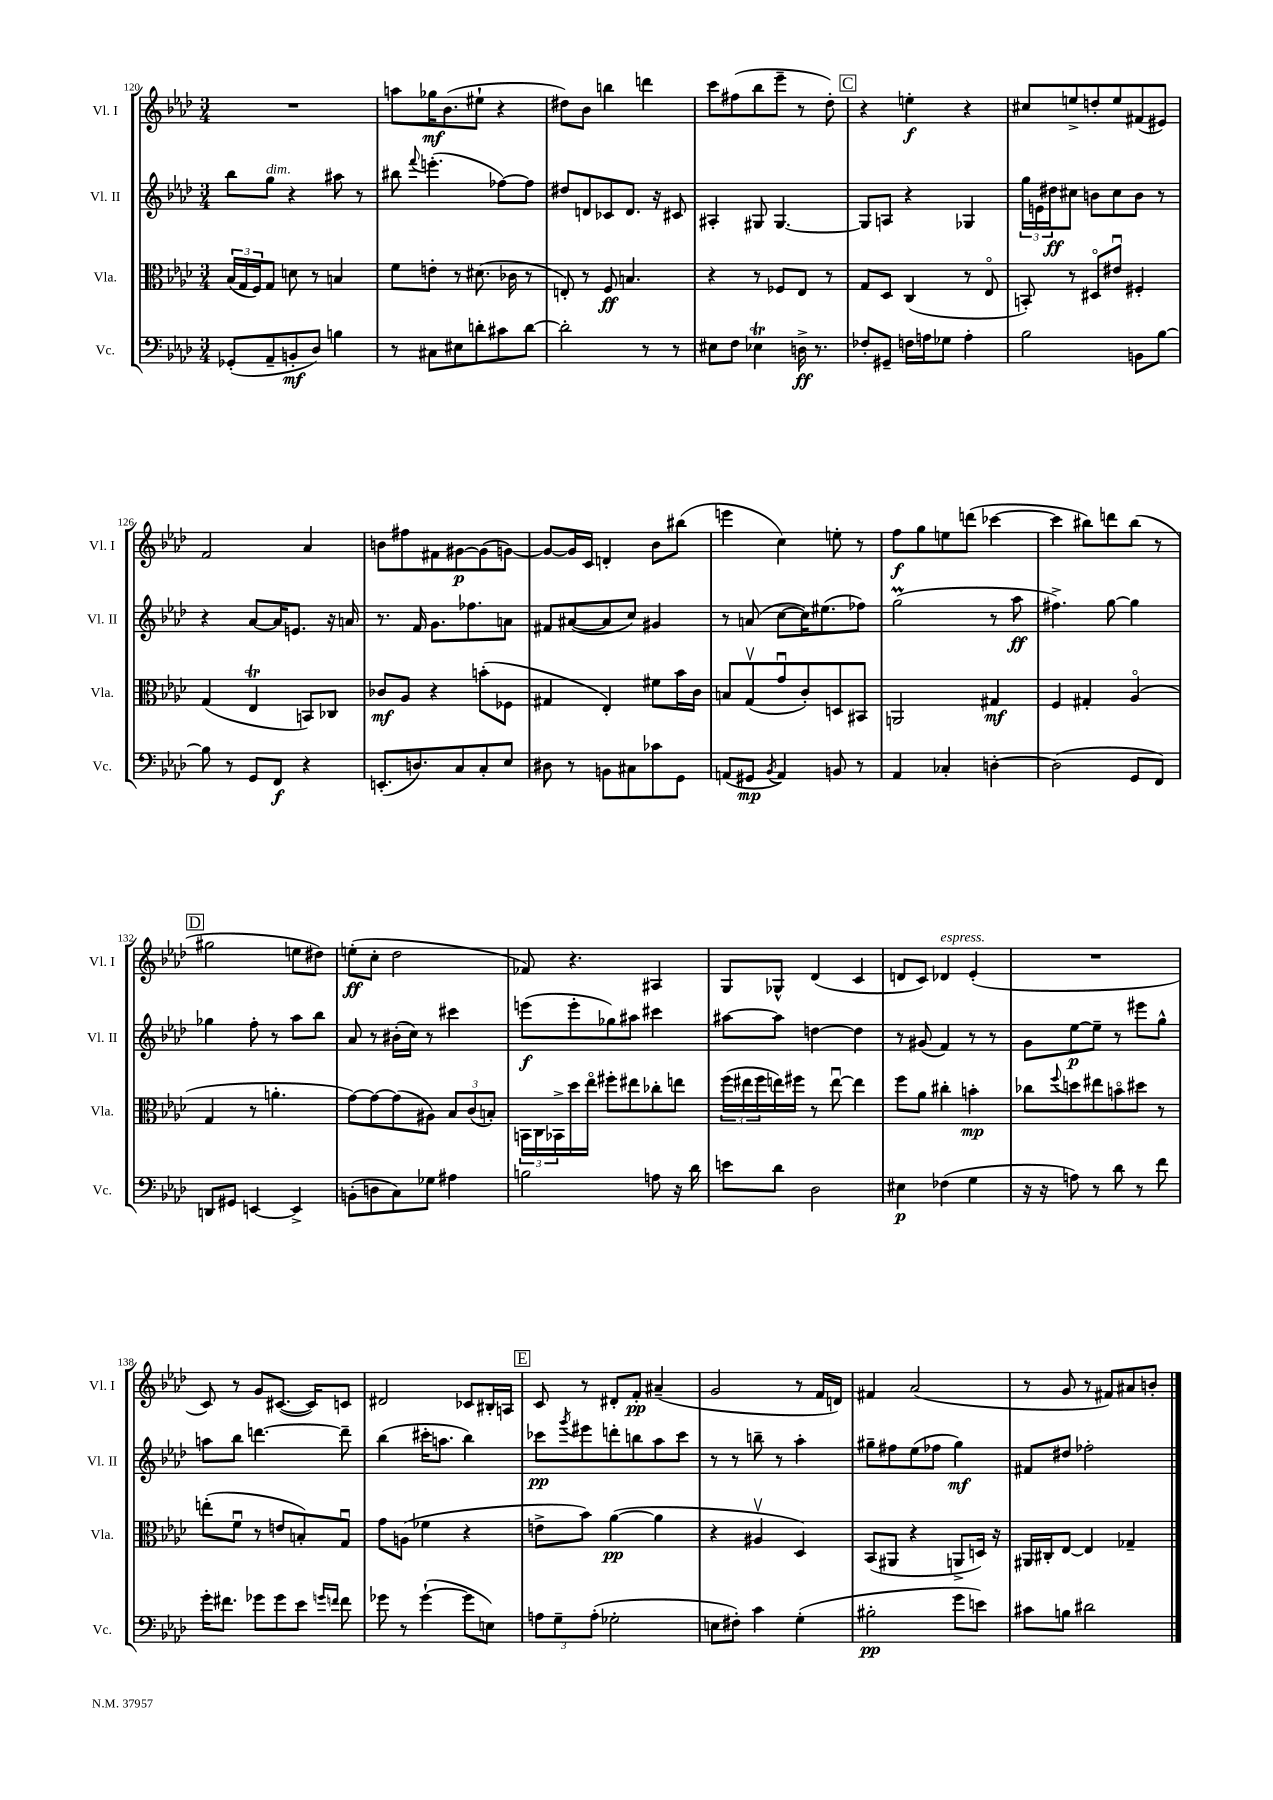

**kern	**dynam	**kern	**dynam	**kern	**dynam	**kern	**dynam
*part4	*part4	*part3	*part3	*part2	*part2	*part1	*part1
*staff4	*staff4	*staff3	*staff3	*staff2	*staff2	*staff1	*staff1
*I"Vc.	*	*I"Vla.	*	*I"Vl. II	*	*I"Vl. I	*
*I'Vc.	*	*I'Vla.	*	*I'Vl. II	*	*I'Vl. I	*
*clefF4	*	*clefC3	*	*clefG2	*	*clefG2	*
*k[b-e-a-d-]	*	*k[b-e-a-d-]	*	*k[b-e-a-d-]	*	*k[b-e-a-d-]	*
*M3/4	*	*M3/4	*	*M3/4	*	*M3/4	*
=120	=120	=120	=120	=120	=120	=120	=120
(8GG-X'/L	.	(24B-/LL	.	8bb-\L	.	2.r	.
.	.	24G/	.	.	.	.	.
.	.	24F/J)	.	.	.	.	.
!	!	!	!	!LO:TX:a:i:t=dim.	!	!	!
8AA-~/	.	8G/J	.	8gg\J	.	.	.
8BBn'/	mf	8dn\	.	4r	.	.	.
8D-/J)	.	8r	.	.	.	.	.
4Bn\	.	4Bn/	.	8aa#X\	.	.	.
.	.	.	.	8r	.	.	.
=121	=121	=121	=121	=121	=121	=121	=121
8r	.	8f\L	.	8bb#X\	.	8aan\L	.
.	.	.	.	8qqfff/	.	.	.
8C#X\L	.	8en'\J	.	(4.eeen'\	.	16gg-X\K	mf
.	.	.	.	.	.	(8.b-\	.
8E#X\	.	8r	.	.	.	.	.
8dn'\	.	(8.d#X\	.	.	.	8ee#X`\J	.
8c#X\	.	.	.	[8ff-X\L)	.	4r	.
.	.	16c-X\	.	.	.	.	.
[8d\J	.	8r	.	8ff-\J]	.	.	.
=122	=122	=122	=122	=122	=122	=122	=122
2d'\]	.	8En'/)	.	8dd#X/L	.	8dd#X\L)	.
.	.	8r	.	8dn/	.	8b-\J	.
.	.	8F/	ff	8c-X/	.	4bbn\	.
.	.	4.Bn/	.	8.d/J	.	.	.
8r	.	.	.	.	.	4dddn\	.
.	.	.	.	16r	.	.	.
8r	.	.	.	8c#X/	.	.	.
=123	=123	=123	=123	=123	=123	=123	=123
8E#X\L	.	4r	.	4A#X'/	.	8ccc\L	.
8F\J	.	.	.	.	.	(8ff#X\	.
4E-XT\	.	8r	.	8G#X/	.	8bb-\	.
.	.	8F-X/L	.	[4.G#/	.	8eee-~\J	.
16Dn^\	ff	8E-/J	.	.	.	8r	.
8.r	.	.	.	.	.	.	.
.	.	8r	.	.	.	8dd-'\)	.
!!LO:REH:place=s1:t=C
=124	=124	=124	=124	=124	=124	=124	=124
8F-X'/L	.	8G/L	.	8G#/L]	.	4r	.
8GG#X~/J	.	8D-/J	.	8An/J	.	.	.
16Fn\LL	.	(4C/	.	4r	.	4een'\	f
16An\J	.	.	.	.	.	.	.
8G-X\J	.	.	.	.	.	.	.
4A'\	.	8r	.	4G-X/	.	4r	.
.	.	8E-/	.	.	.	.	.
=125	=125	=125	=125	=125	=125	=125	=125
2B-\	.	8BBn'/)	.	24gg\LL	.	8cc#X/L	.
.	.	.	.	24en\	.	.	.
.	.	.	.	24dd#X\J	ff	.	.
.	.	8r	.	8cc#X\J	.	8een^/	.
.	.	8D#X/L	.	8bn\L	.	8ddn'/	.
.	.	8e#Xu/J	.	8cc#\	.	8ee/	.
8BBn\L	.	4F#X'/	.	8b\J	.	(8f#X/	.
[8B-\J	.	.	.	8r	.	8e#X/J)	.
!!LO:LB:g=z
=126	=126	=126	=126	=126	=126	=126	=126
8B-\]	.	(4G/	.	4r	.	2f/	.
8r	.	.	.	.	.	.	.
8GG/L	.	4E-T/	.	[8a-/L	.	.	.
8FF/J	f	.	.	16a-/K]	.	.	.
.	.	.	.	8.en/J	.	.	.
4r	.	8BBn/L)	.	.	.	4a-/	.
.	.	8C-X/J	.	16r	.	.	.
.	.	.	.	16an/	.	.	.
=127	=127	=127	=127	=127	=127	=127	=127
(8.EEn'/L	.	8c-X/L	mf	8.r	.	8bn\L	.
.	.	8A-/J	.	.	.	8ff#X\	.
8.Dn/)	.	.	.	16f/	.	.	.
.	.	4r	.	8.g\L	.	8f#X\	.
8C/	.	.	.	.	.	[8g#X\	p
.	.	.	.	8.ff-X\	.	.	.
8C'/	.	(8bn'\L	.	.	.	(8g#\]	.
8E-/J	.	8F-X\J	.	8an\J	.	[8gn\J)	.
=128	=128	=128	=128	=128	=128	=128	=128
8D#X\	.	4G#X/	.	8f#X/L	.	8g/L_	.
8r	.	.	.	([8a#X/	.	16g/L]	.
.	.	.	.	.	.	16c/JJ	.
8BBn\L	.	4E-'/)	.	8a#/]	.	4dn'/	.
8C#X\	.	.	.	8cc/J)	.	.	.
8c-X\	.	8f#X\L	.	4g#X/	.	8b-\L	.
8GG\J	.	16b-\L	.	.	.	(8bb#X\J	.
.	.	16c\JJ	.	.	.	.	.
=129	=129	=129	=129	=129	=129	=129	=129
(8AAn/L	.	8Bn/L	.	8r	.	4eeen\	.
8GG#X/J	mp	(8Gv/	.	(8an/	.	.	.
8qBB-/	.	.	.	.	.	.	.
4AA/)	.	8gu/	.	[8cc\L	.	4cc\)	.
.	.	8c'/)	.	16cc\K])	.	.	.
.	.	.	.	(8.ee#X\	.	.	.
8BBn/	.	8Dn/	.	.	.	8een'\	.
8r	.	8BB#X/J	.	8ff-X\J)	.	8r	.
=130	=130	=130	=130	=130	=130	=130	=130
4AA-/	.	2AAn/	.	(2ggm\	.	8ff\L	f
.	.	.	.	.	.	8gg\	.
4C-X'/	.	.	.	.	.	8een\	.
.	.	.	.	.	.	(8dddn\J	.
[4Dn'\	.	4G#X/	mf	8r	.	[4ccc-X\	.
.	.	.	.	8aa-\	ff	.	.
=131	=131	=131	=131	=131	=131	=131	=131
(2D\]	.	4F/	.	4.ff#X^\)	.	4ccc-\]	.
.	.	4G#X'/	.	.	.	8bb#X\L)	.
.	.	.	.	[8gg\	.	8dddn\	.
8GG/L	.	(4A-/	.	4gg\]	.	(8bb#\J	.
8FF/J)	.	.	.	.	.	8r	.
!!LO:LB:g=z
!!LO:REH:place=s1:t=D
=132	=132	=132	=132	=132	=132	=132	=132
8DDn/L	.	4G/	.	4gg-X\	.	2gg#X\	.
8GG#X/J	.	.	.	.	.	.	.
[4EEn/	.	8r	.	8ff'\	.	.	.
.	.	4.an'\	.	8r	.	.	.
4EE^/]	.	.	.	8aa-\L	.	8een\L	.
.	.	.	.	8bb-\J	.	8dd#X\J)	.
=133	=133	=133	=133	=133	=133	=133	=133
(8BBn'\L	.	[8g\L)	.	8a-/	.	(8een'\L	ff
8Dn\	.	8g\_	.	8r	.	8cc'\J	.
8C\)	.	(8g\]	.	(16b#X'\LL	.	2dd-\	.
.	.	.	.	16cc\JJ)	.	.	.
8G-X\J	.	8A#X\J)	.	8r	.	.	.
4A#X\	.	12B-/L	.	4ccc#X\	.	.	.
.	.	(12c/	.	.	.	.	.
.	.	12Bn'/J)	.	.	.	.	.
=134	=134	=134	=134	=134	=134	=134	=134
2Bn\	.	24BBn\LL	.	(8eeen\L	f	8f-X/)	.
.	.	24C\	.	.	.	.	.
.	.	24BB-X^\	.	.	.	.	.
.	.	16dd-\	.	8eee'\	.	4.r	.
.	.	16ee-\JJ	.	.	.	.	.
.	.	8ff#X'\L	.	8gg-X\)	.	.	.
.	.	8ee#X\	.	8aa#X\J	.	.	.
8An\	.	8cc-X'\	.	4ccc#X\	.	4A#X/	.
16r	.	8een\J	.	.	.	.	.
16d-\	.	.	.	.	.	.	.
=135	=135	=135	=135	=135	=135	=135	=135
8en\L	.	(24ff\LL	.	[8aa#X\L	.	8G/L	.
.	.	24ee#X\	.	.	.	.	.
.	.	24ff\	.	.	.	.	.
8d-\J	.	16een\)	.	8aa#\J]	.	8G-X^^/J	.
.	.	16ff#X\JJ	.	.	.	.	.
2D-\	.	8r	.	[4ddn\	.	(4d-/	.
.	.	[8eeu\	.	.	.	.	.
.	.	4ee\]	.	4dd\]	.	4c/	.
=136	=136	=136	=136	=136	=136	=136	=136
4E#X\	p	8ff\L	.	8r	.	8dn/L	.
.	.	8a-\J	.	(8g#X/	.	8c/J)	.
!	!	!	!	!	!	!LO:TX:a:i:t=espress.	!
(4F-X\	.	4cc#X'\	.	4f/)	.	4d-X/	.
4G\	.	4bn'\	mp	8r	.	(4e-'/	.
.	.	.	.	8r	.	.	.
=137	=137	=137	=137	=137	=137	=137	=137
16r	.	8cc-X\L	.	8g\L	.	2.r	.
16r	.	.	.	.	.	.	.
.	.	8qqff/	.	.	.	.	.
8An\)	.	8ddn\	.	[8ee-\	p	.	.
8r	.	8ee#X\	.	8ee-~\J]	.	.	.
8d-\	.	8bn\	.	8r	.	.	.
8r	.	8dd#X\J	.	8eee#X\L	.	.	.
8f\	.	8r	.	8gg^^\J	.	.	.
!!LO:LB:g=z
=138	=138	=138	=138	=138	=138	=138	=138
16g'\KL	.	(8een'\L	.	8aan\L	.	8c/)	.
8.f#X\J	.	.	.	.	.	.	.
.	.	8fu\J	.	8bb-\J	.	8r	.
8g-X\L	.	8r	.	[4.dddn\	.	8g/L	.
8g-\	.	8en/L	.	.	.	([8.c#X/J	.
8e-\J	.	8Bn'/)	.	.	.	.	.
.	.	.	.	.	.	16c#/KL])	.
16qqgn/LL	.	.	.	.	.	.	.
16qqfn/JJ	.	.	.	.	.	.	.
8f\	.	8Gu/J	.	8ddd~\]	.	8cn/J	.
=139	=139	=139	=139	=139	=139	=139	=139
8g-X\	.	8g\L	.	(4bb-\	.	2d#X/	.
8r	.	(8An\J	.	.	.	.	.
([4g-`\	.	4f-X\	.	16ccc#X'\KL	.	.	.
.	.	.	.	8.aan\J	.	.	.
8g-\L]	.	4r	.	4bb-\)	.	8c-X/L	.
8En\J)	.	.	.	.	.	16B#X'/L	.
.	.	.	.	.	.	16An/JJ	.
!!LO:REH:place=s1:t=E
=140	=140	=140	=140	=140	=140	=140	=140
12An\L	.	8en^\L	.	8ccc-X\L	pp	8c/	.
12G~\	.	.	.	.	.	.	.
.	.	.	.	8qggg/	.	.	.
.	.	8b-\J)	.	8eee#X\	.	8r	.
(12A'\J	.	.	.	.	.	.	.
2G-X'\	.	([4a-\	pp	8dddn'\	.	8d#X'/L	.
.	.	.	.	8bbn\	.	8f'/J	pp
.	.	4a-\]	.	8aa-\	.	(4a#X~/	.
.	.	.	.	8ccc-\J	.	.	.
=141	=141	=141	=141	=141	=141	=141	=141
8En\L	.	4r	.	8r	.	2g/	.
8F#X'\J)	.	.	.	8r	.	.	.
4c\	.	4A#Xv/	.	8bbn~\	.	.	.
.	.	.	.	8r	.	.	.
(4G'\	.	4D-/)	.	4aa-'\	.	8r	.
.	.	.	.	.	.	16f/LL	.
.	.	.	.	.	.	16dn/JJ)	.
=142	=142	=142	=142	=142	=142	=142	=142
2B#X'\	pp	(8BB-/L	.	8gg#X~\L	.	4f#X/	.
.	.	8AA#X/J	.	8ff#X\	.	.	.
.	.	4r	.	(8ee-\	.	(2a-/	.
.	.	.	.	8ff-X\J	.	.	.
8g\L	.	8AAn^/L	.	4gg#\)	mf	.	.
8en\J)	.	16Dn/Jk)	.	.	.	.	.
.	.	16r	.	.	.	.	.
=143	=143	=143	=143	=143	=143	=143	=143
8c#X\L	.	16AA#X/LL	.	8f#X/L	.	8r	.
.	.	16C#X'/J	.	.	.	.	.
8Bn\J	.	[8E-/J	.	8dd#X/J	.	8g/	.
2d#X\	.	4E-/]	.	2ff-X'\	.	8r	.
.	.	.	.	.	.	8f#X/L)	.
.	.	4G-X~/	.	.	.	8a#X/	.
.	.	.	.	.	.	8bn'/J	.
==	==	==	==	==	==	==	==
*-	*-	*-	*-	*-	*-	*-	*-
